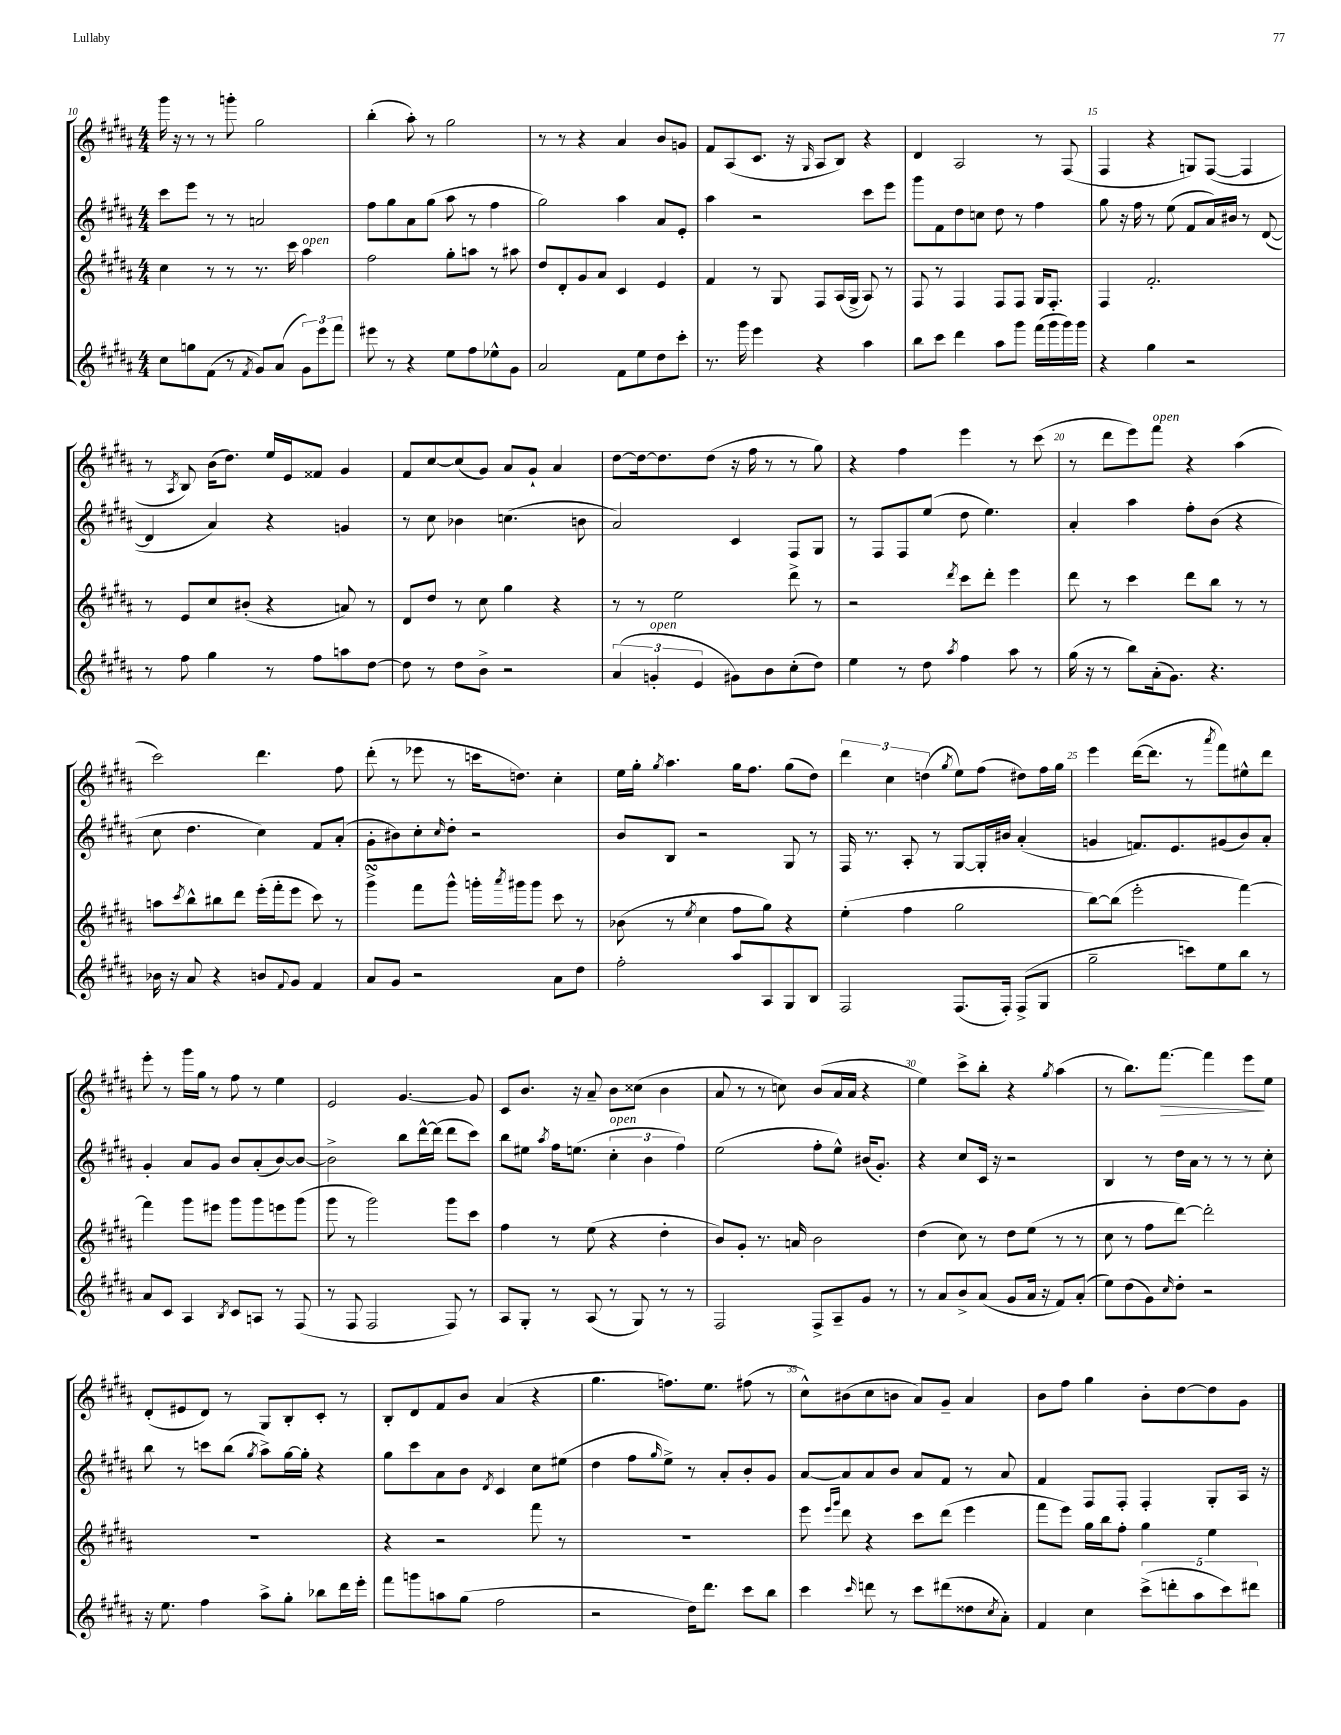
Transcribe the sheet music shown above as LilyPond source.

<<
\new StaffGroup <<
\new Staff = "s0" {
    \clef treble \key b \major \numericTimeSignature \time 4/4
    gis'''16 r16 r8 r8 g'''8-. gis''2 |
    b''4-.( ais''8-.) r8 gis''2 |
    r8 r8 r4 ais'4 b'8 g'8 |
    fis'8 ais8( cis'8. r16 \grace { gis16 } ais8 b8) r4 |
    dis'4 ais2 r8 fis8( |
    fis4 r4 g8) fis8~( fis4 |
    r8 \acciaccatura { ais8 } b8) b'16( dis''8.) e''16 e'16 fisis'8 gis'4 |
    fis'8 cis''8~ cis''8( gis'8) ais'8 gis'8-! ais'4 |
    dis''8~ dis''16~ dis''8. dis''8( r16 fis''16 r8 r8 gis''8) |
    r4 fis''4 e'''4 r8 cis'''8( |
    r8 dis'''8 e'''8) fis'''8^\markup { \italic "open" } r4 ais''4( |
    cis'''2) dis'''4. fis''8 |
    dis'''8-.( r8 ees'''8 r8 c'''16 d''8.) cis''4-. |
    e''16 gis''16-. \acciaccatura { gis''8 } ais''4. gis''16 fis''8. gis''8( dis''8) |
    \tuplet 3/2 { dis'''4 cis''4 d''4( } \acciaccatura { gis''8 } e''8) fis''8( dis''8) fis''16 gis''16 |
    e'''4 dis'''16~( dis'''8. r8 \acciaccatura { ais'''8 } fis'''8) eis''8-^ dis'''8 |
    e'''8-. r8 gis'''16 gis''16 r8 fis''8 r8 e''4 |
    e'2 gis'4.~ gis'8 |
    cis'8 b'8. r16 ais'8-- b'8 cisis''8( b'4 |
    ais'8 r8 r8 c''8) b'8( ais'16 ais'16 r4 |
    e''4) cis'''8-> b''8-. r4 \acciaccatura { gis''8 } ais''4( |
    r8 b''8.) fis'''8.~\> fis'''4 e'''8\! e''8 |
    dis'8-.( eis'8 dis'8) r8 gis8 b8-. cis'8-. r8 |
    b8-. dis'8 fis'8 b'8 ais'4( r4 |
    gis''4. f''8.) e''8. fis''8( r8 |
    cis''8-^) bis'8( cis''8 b'8 ais'8) gis'8-- ais'4 |
    b'8 fis''8 gis''4 b'8-. dis''8~ dis''8 gis'8 \bar "|." |
}
\new Staff = "s1" {
    \clef treble \key b \major \numericTimeSignature \time 4/4
    cis'''8 e'''8 r8 r8 a'2 |
    fis''8 gis''8 ais'8 gis''8( ais''8 r8 fis''4 |
    gis''2) ais''4 ais'8 e'8-. |
    ais''4 r2 cis'''8 e'''8 |
    gis'''8 fis'8 dis''8 c''8 dis''8 r8 fis''4 |
    gis''8 r16 fis''16 r8 e''8( fis'8 ais'16) bis'16 r8 dis'8~( |
    dis'4 ais'4) r4 g'4 |
    r8 cis''8 bes'4 c''4.( b'8 |
    ais'2) cis'4 fis8 gis8 |
    r8 fis8 fis8 e''8( dis''8 e''4.) |
    ais'4-. ais''4 fis''8-. b'8( r4 |
    cis''8 dis''4. cis''4) fis'8 ais'8-.( |
    gis'8-. bis'8) cis''8-. \grace { cis''16 } dis''8-. r2 |
    b'8 b8 r2 gis8 r8 |
    fis16 r8. ais8-. r8 gis8~ gis16-. bis'16 ais'4-.( |
    g'4 f'8.) e'8. gis'8( b'8) ais'8-. |
    gis'4-. ais'8 gis'8 b'8 ais'8-.( b'8~) b'8~ |
    b'2-> b''8 dis'''16~-^ dis'''16( dis'''8 cis'''8) |
    b''8 eis''8 \acciaccatura { ais''8 } fis''16 e''8.( \tuplet 3/2 { cis''4-.^\markup { \italic "open" } b'4 fis''4) } |
    e''2( fis''8-. e''8-^) bis'16( gis'8.-.) |
    r4 cis''8 cis'16 r16 r2 |
    b4 r8 dis''16 ais'16 r8 r8 r8 cis''8-. |
    b''8 r8 c'''8 b''8( \acciaccatura { gis''8 } ais''8->) gis''16~ gis''16-. r4 |
    gis''8 cis'''8 ais'8 b'8 \acciaccatura { dis'8 } cis'4 cis''8 eis''8( |
    dis''4 fis''8 \grace { gis''16 } e''8->) r8 ais'8-. b'8-. gis'8 |
    ais'8~ ais'8 ais'8 b'8 ais'8 fis'8 r8 ais'8 |
    fis'4 fis8 fis8-. fis4-. gis8-. ais16 r16 \bar "|." |
}
\new Staff = "s2" {
    \clef treble \key b \major \numericTimeSignature \time 4/4
    cis''4 r8 r8 r8. cis'''16 ais''4^\markup { \italic "open" } |
    fis''2 gis''8-. a''8 r8 ais''8 |
    dis''8 dis'8-. gis'8 ais'8 cis'4 e'4 |
    fis'4 r8 gis8 fis8 ais16( gis16-> ais8) r8 |
    fis8 r8 fis4 fis8 fis8 gis16 fis8.-. |
    fis4 fis'2.-. |
    r8 e'8 cis''8 bis'8-.( r4 a'8) r8 |
    dis'8 dis''8 r8 cis''8 gis''4 r4 |
    r8 r8 e''2 dis'''8-> r8 |
    r2 \acciaccatura { dis'''8 } cis'''8 dis'''8-. e'''4 |
    dis'''8 r8 cis'''4 dis'''8 b''8 r8 r8 |
    a''8 \acciaccatura { cis'''8 } b''8-^ bis''8 dis'''8 e'''16-.( fis'''16-. e'''8 cis'''8) r8 |
    gis'''4->\turn fis'''8 gis'''8-^ g'''16-. \acciaccatura { ais'''8 } gis'''16 gis'''8 cis'''8 r8 |
    bes'8( r8 \acciaccatura { e''8 } cis''4 fis''8 gis''8) r4 |
    e''4-.( fis''4 gis''2 |
    b''8~) b''8( e'''2-. fis'''4~) |
    fis'''4 gis'''8 eis'''8 gis'''8 gis'''8 e'''8 gis'''8( |
    gis'''8 r8 gis'''2) gis'''8 cis'''8 |
    fis''4 r8 e''8( r4 dis''4-. |
    b'8) gis'8-. r8. a'16 b'2 |
    dis''4( cis''8) r8 dis''8 e''8( r8 r8 |
    cis''8 r8 fis''8 dis'''8~) dis'''2-. |
    R1 |
    r4 r2 fis'''8 r8 |
    R1 |
    e'''8 \grace { e'''16 gis'''16 } dis'''8 r4 cis'''8 dis'''8( e'''4 |
    fis'''8 e'''8) gis''16 b''16 fis''8-. gis''4 e''4 \bar "|." |
}
\new Staff = "s3" {
    \clef treble \key b \major \numericTimeSignature \time 4/4
    cis''8 g''8 fis'8( r8 \acciaccatura { fis'8 } gis'8) ais'8( \tuplet 3/2 { gis'8) e'''8 fis'''8 } |
    eis'''8 r8 r4 e''8 fis''8 ees''8-^ gis'8 |
    ais'2 fis'8 e''8 dis''8 cis'''8-. |
    r8. gis'''16 e'''4 r4 ais''4 |
    b''8 cis'''8 dis'''4 ais''8 gis'''8 fis'''16( gis'''16 gis'''16) gis'''16 |
    r4 gis''4 r2 |
    r8 fis''8 gis''4 r8 fis''8 a''8 dis''8~ |
    dis''8 r8 dis''8 b'8-> r2 |
    \tuplet 3/2 { ais'4( g'4-.^\markup { \italic "open" } e'4 } gis'8) b'8 cis''8-.( dis''8) |
    e''4 r8 dis''8 \acciaccatura { ais''8 } fis''4 ais''8 r8 |
    gis''16( r16 r8 b''8) ais'16-.( gis'8.) r4. |
    bes'16 r16 ais'8 r4 b'8 \appoggiatura { fis'8 } gis'8 fis'4 |
    ais'8 gis'8 r2 ais'8 dis''8 |
    fis''2-. ais''8 ais8 gis8 b8 |
    fis2 fis8.( fis16-.) fis8->( gis8 |
    gis''2-- c'''8) e''8 b''8 r8 |
    ais'8 cis'8 ais4 \acciaccatura { b8 } cis'8 a8 r8 fis8( |
    r8 fis8 fis2 fis8) r8 |
    ais8 gis8-. r8 ais8( r8 gis8) r8 r8 |
    fis2 fis8-> ais8-- gis'8 r8 |
    r8 ais'8 b'8-> ais'8( gis'8 ais'16 r16 fis'8) ais'8-.( |
    e''8) dis''8( gis'8) \grace { cis''16 } dis''8-. r2 |
    r16 e''8. fis''4 ais''8-> gis''8-. bes''8 dis'''16 e'''16-. |
    fis'''8 g'''8 a''8 gis''8( fis''2 |
    r2 dis''16) dis'''8. cis'''8 b''8 |
    cis'''4 \grace { cis'''16 } d'''8 r8 cis'''8 dis'''8( disis''8 \acciaccatura { cis''8 } ais'8-.) |
    fis'4 cis''4 \tuplet 5/4 { cis'''8->( d'''8-. ais''8 cis'''8) dis'''8 } \bar "|." |
}
>>
>>
\layout { \context { \Score currentBarNumber = #10 \override BarNumber.break-visibility = ##(#f #t #t) barNumberVisibility = #(every-nth-bar-number-visible 5) } }
